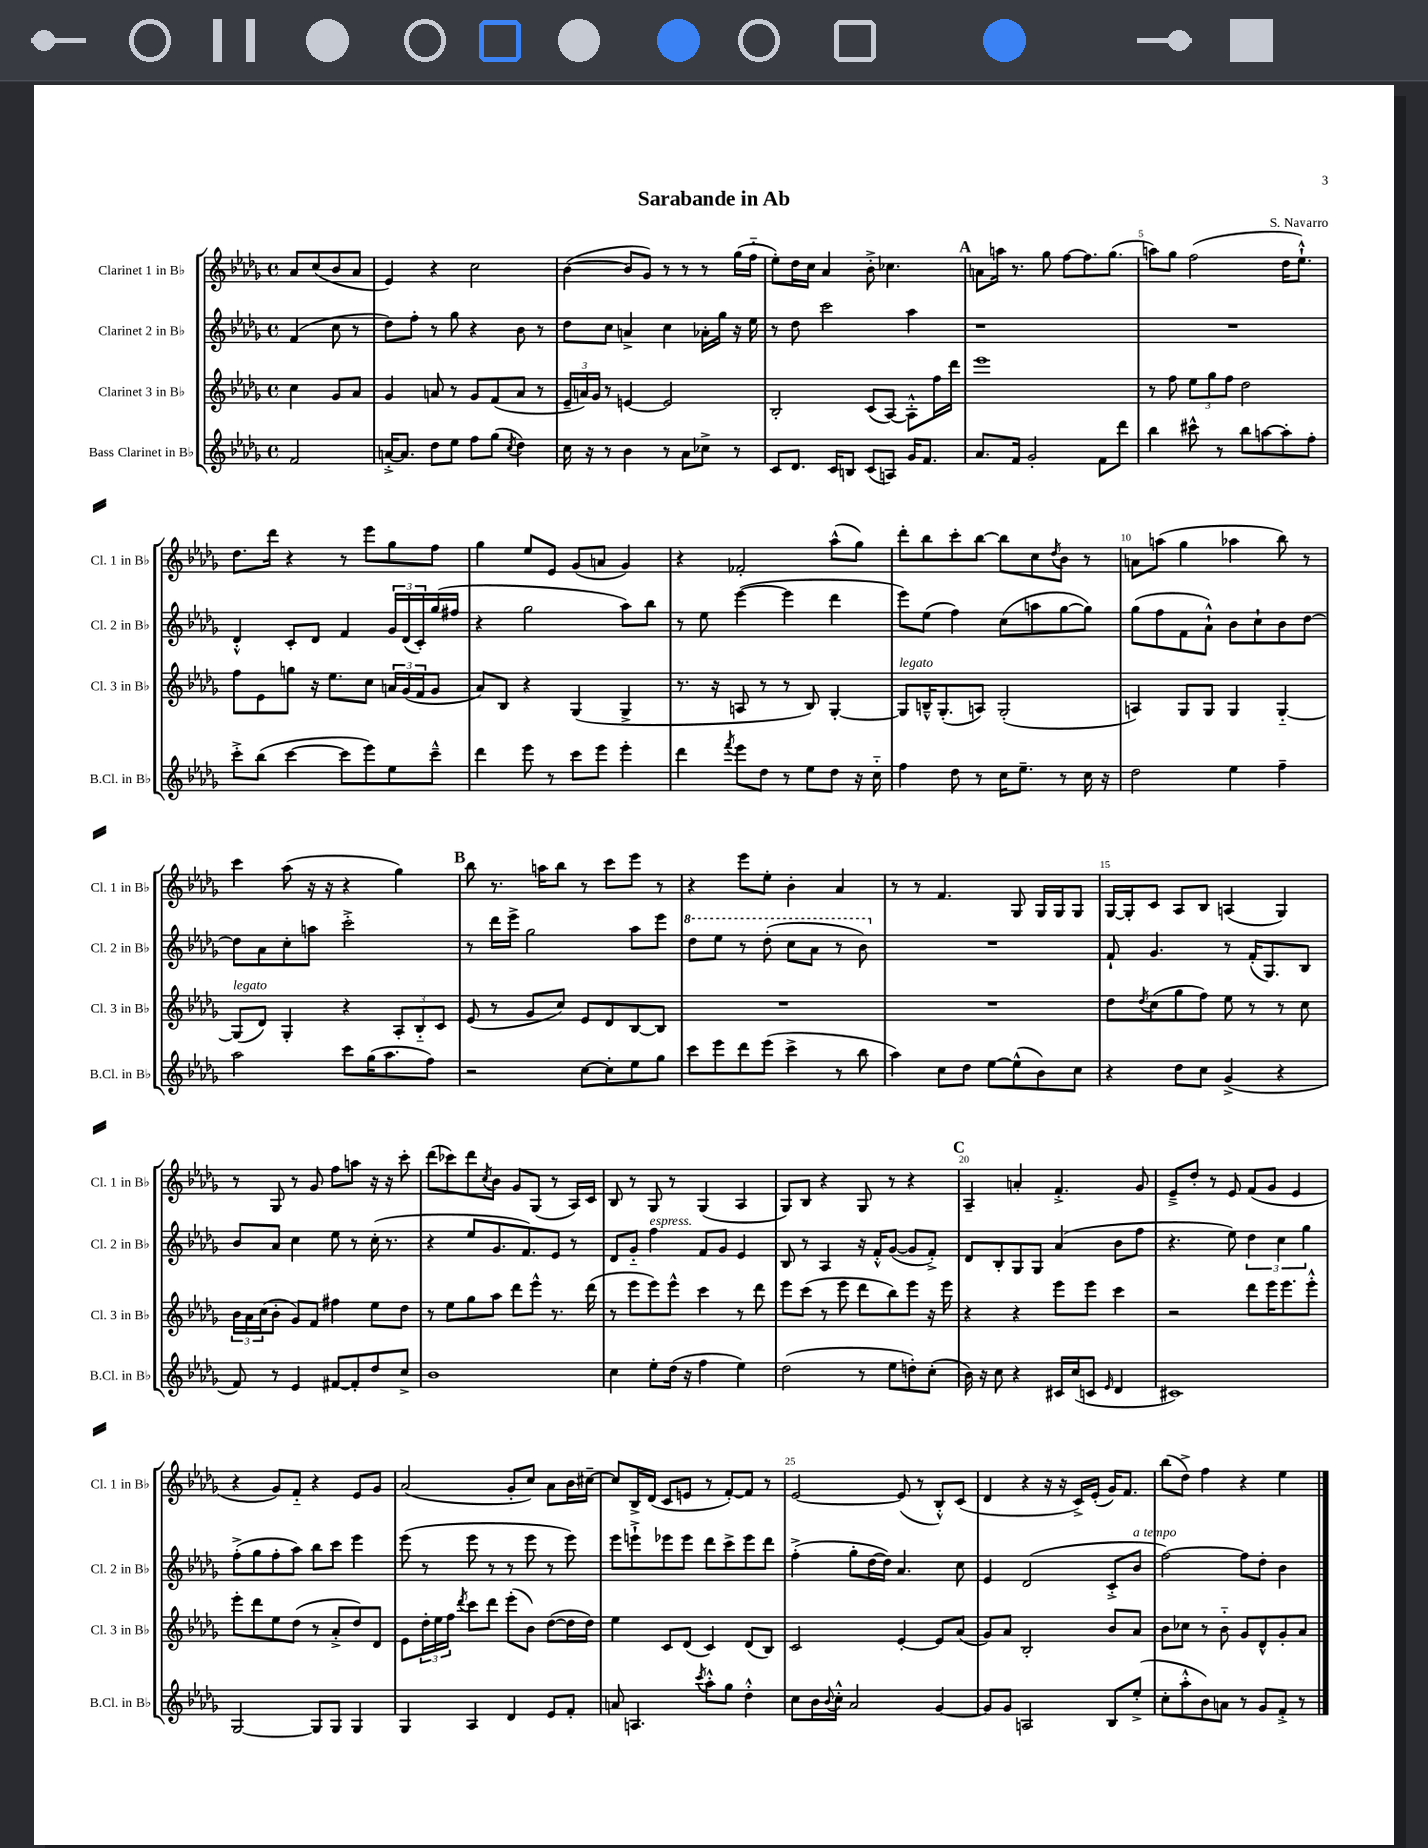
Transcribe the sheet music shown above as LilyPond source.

\header { title = "Sarabande in Ab" composer = "S. Navarro" }
<<
\new StaffGroup <<
\new Staff = "s0" \with { instrumentName = "Clarinet 1 in Bb" shortInstrumentName = "Cl. 1 in Bb" } {
    \clef treble \key des \major \defaultTimeSignature \time 4/4 \partial 2
    aes'8 c''8( bes'8 aes'8 |
    ees'4) r4 c''2 |
    bes'4~( bes'8 ges'8) r8 r8 r8 ges''16( f''16-_ |
    ees''8-.) des''16 c''16 aes'4 bes'8-.-> ces''4. |
    \mark \markup { \bold "A" } a'8 a''16 r8. ges''8 f''8~ f''8. ges''8.( |
    a''8) ges''8 f''2( des''16 ees''8.-!-^) |
    des''8. des'''16 r4 r8 ees'''8 ges''8 f''8 |
    ges''4 ees''8 ees'8 ges'8( a'8 ges'4) |
    r4 fes'2-. aes''8-^( ges''8) |
    des'''8-. bes''8 c'''8-. bes''8~ bes''8 c''8 \acciaccatura { des''8 } bes'8 r8 |
    a'8 a''8( ges''4 aes''4 bes''8) r8 |
    c'''4 aes''8( r16 r16 r4 ges''4) |
    \mark \markup { \bold "B" } bes''8 r8. a''16 bes''8 r8 c'''8 ees'''8 r8 |
    r4 ees'''8 ees''8-. bes'4-. aes'4 |
    r8 r8 f'4. ges8 ges16 ges16 ges8 |
    ges16~ ges16-. c'8 aes8 bes8 a4( ges4) |
    r8 ges8 r8 ges'8 f''8 a''8 r16 r16 c'''8-. |
    des'''8( ces'''8) des'''8 \acciaccatura { c''8 } bes'8 ges'8 ges8( r8 aes16) c'16 |
    bes8 r8 ges8 r8 ges4( aes4 |
    ges8) bes8 r4 ges8 r8 r4 |
    \mark \markup { \bold "C" } aes4-- a'4-. f'4.-.-> ges'8 |
    ees'8---> des''8-. r8 ees'8 f'8( ges'8 ees'4 |
    r4 ges'8) f'8-_ r4 ees'8 ges'8 |
    aes'2( ges'8-. c''8) aes'8 bes'16 cis''16~-- |
    cis''8 bes16-> des'16( c'8 e'8 r8 f'8~-.) f'8 r8 |
    ees'2~ ees'8( r8 bes8-.-^) c'8( |
    des'4 r4 r16 r16 c'16->) ees'16-.( ges'16) f'8. |
    bes''8( des''8->) f''4 r4 ees''4 \bar "|." |
}
\new Staff = "s1" \with { instrumentName = "Clarinet 2 in Bb" shortInstrumentName = "Cl. 2 in Bb" } {
    \clef treble \key des \major \defaultTimeSignature \time 4/4 \partial 2
    f'4( c''8 r8 |
    des''8) f''8-. r8 ges''8 r4 bes'8 r8 |
    des''8 c''8 a'4-> c''4 aes'16-. ges''16 r16 ees''16 |
    r8 des''8 c'''2 aes''4 |
    \mark \markup { \bold "A" } r1 |
    R1 |
    des'4-.-^ c'8-. des'8 f'4 \tuplet 3/2 { ges'16 des'16( c'16-.) } ges''16( fis''16 |
    r4 ges''2 aes''8) bes''8 |
    r8 ees''8 ees'''4~( ees'''4 des'''4 |
    ees'''8) ees''8( f''4) c''8( a''8 ges''8~ ges''8) |
    ges''8( f''8 f'8 aes'8-!-^) bes'8 c''8-! bes'8 des''8~ |
    des''8 aes'8 c''8-. a''8 c'''2-.-> |
    \mark \markup { \bold "B" } r8 des'''16 ees'''16-> ges''2 aes''8 ees'''8 |
    \ottava #1 des'''8 ees'''8 r8 des'''8-.( c'''8 aes''8 r8 bes''8) \ottava #0 |
    R1 |
    f'8-! ges'4. r8 f'16-.( ges8.) bes8 |
    bes'8 aes'8 c''4 ees''8 r8 c''16-.( r8. |
    r4 ees''8 ges'8. f'8.) ees'8 r8 |
    des'8 ges'8-_ f''4^\markup { \italic "espress." } f'8 ges'8 ees'4 |
    bes8 r8 aes4 r16 f'16-.-^ ges'8~( ges'8 f'8-.->) |
    \mark \markup { \bold "C" } des'8 bes8-. ges8 ges8 aes'4( bes'8 f''8 |
    r4. ees''8) \tuplet 3/2 { des''4 c''4 ges''4 } |
    f''8-.->( ges''8 f''8-. aes''8) bes''8 c'''8 ees'''4 |
    ees'''8( r8 ees'''8 r8 r8 ees'''8 r8 ees'''8) |
    ees'''8 e'''8-!-> ees'''8 ees'''8 des'''8 c'''8-> ees'''8 des'''8 |
    f''4-.->( ges''8-. des''16~ des''16) aes'4. c''8 |
    ees'4 des'2( c'8-.-> bes'8^\markup { \italic "a tempo" } |
    f''2~) f''8 des''8-. bes'4 \bar "|." |
}
\new Staff = "s2" \with { instrumentName = "Clarinet 3 in Bb" shortInstrumentName = "Cl. 3 in Bb" } {
    \clef treble \key des \major \defaultTimeSignature \time 4/4 \partial 2
    c''4 ges'8 aes'8 |
    ges'4 a'8 r8 ges'8 f'8( a'8 r8 |
    \tuplet 3/2 { ees'16-- a'16) ges'16 } r8 e'4~ e'2 |
    bes2-. c'8( aes8~) aes8-.-^ f''16 des'''16 |
    \mark \markup { \bold "A" } ees'''1 |
    r8 f''8 \tuplet 3/2 { ees''8 ges''8 f''8 } des''2 |
    f''8 ees'8 g''8 r16 ees''8. c''8 \tuplet 3/2 { a'16 ges'16( f'16 } ges'8 |
    aes'8) bes8 r4 ges4( ges4-> |
    r8. r16 a8 r8 r8 bes8) ges4~-. |
    ges8^\markup { \italic "legato" } b16---^ ges8.-.( a8) ges2-.( |
    a4) ges8 ges8 ges4 ges4~-_ |
    ges8^\markup { \italic "legato" }( des'8) ges4-. r4 \tuplet 3/2 { aes8-. bes8-_ c'8 } |
    \mark \markup { \bold "B" } ees'8( r8 ges'8 c''8) ees'8 des'8 bes8~ bes8 |
    R1 |
    R1 |
    des''8 \acciaccatura { des''8 } c''8( ges''8 f''8) ees''8 r8 r8 c''8 |
    \tuplet 3/2 { bes'16 aes'16 c''16( } bes'8-. ges'8) f'8 fis''4 ees''8 des''8 |
    r8 ees''8 ges''8 aes''8 des'''8 ees'''8-^ r8. des'''16( |
    r8 ees'''8 ees'''8) ees'''8-^ c'''4 r8 des'''8 |
    ees'''8 c'''8( r8 ees'''8 des'''8 bes''8) ees'''8 r16 ees'''16 |
    \mark \markup { \bold "C" } r4 r4 ees'''8 ees'''8 c'''4 |
    r2 des'''8 ees'''16 ees'''8. ees'''8-.-^ |
    ees'''8-. des'''8 ees''8 des''8( r8 aes'8-.-> des''8) des'8 |
    ees'8 \tuplet 3/2 { des''16-. ees''16 f''16 } \acciaccatura { des'''8 } c'''8 des'''8 ees'''8-.( bes'8) des''8~( des''16 des''16) |
    ees''4 c'8 des'8( c'4) des'8( bes8) |
    c'2 ees'4~-. ees'8 aes'8( |
    ges'8) aes'8 bes2-. bes'8 aes'8 |
    bes'8 ces''8 r8 bes'8-_ ges'8 des'8-^ ges'8-. aes'8 \bar "|." |
}
\new Staff = "s3" \with { instrumentName = "Bass Clarinet in Bb" shortInstrumentName = "B.Cl. in Bb" } {
    \clef treble \key des \major \defaultTimeSignature \time 4/4 \partial 2
    f'2 |
    a'16~-.-> a'8. des''8 ees''8 f''8 ges''8( \acciaccatura { c''8 } des''4) |
    c''16 r16 r8 bes'4 r8 aes'8 ces''8-> r8 |
    c'8 des'8. c'16 b8 c'8( a8) ges'16 f'8. |
    \mark \markup { \bold "A" } aes'8. f'16 ges'2-. f'8 des'''8 |
    bes''4 cis'''8-^ r8 bes''8 a''8~ a''8-. f''8-. |
    c'''8-.-> bes''8( c'''4~ c'''8 ees'''8) ees''8 c'''8---^ |
    des'''4 ees'''8 r8 c'''8 ees'''8 ees'''4-. |
    des'''4 \acciaccatura { f'''8 } ees'''8 des''8 r8 ees''8 des''8 r16 c''16-_ |
    f''4 des''8 r8 c''16 ees''8.-- r8 c''16 r16 |
    des''2 ees''4 f''4-- |
    aes''2 c'''8 ges''16( aes''8. f''8) |
    \mark \markup { \bold "B" } r2 c''8~ c''8-. ees''8 ges''8 |
    c'''8 ees'''8 des'''8 ees'''8( c'''4-> r8 bes''8 |
    aes''4) c''8 des''8 ees''8~ ees''8-^( bes'8) c''8 |
    r4 des''8 c''8 ges'4->( r4 |
    f'8) r8 ees'4 fis'8~ fis'8-. des''8 c''8-> |
    bes'1 |
    c''4 ees''8-. des''16( r16 f''4 ees''4) |
    des''2( r8 ees''8 d''8-.) c''8-.( |
    \mark \markup { \bold "C" } bes'16) r16 c''8 r4 cis'16 c''16( c'8 \grace { ees'16 } des'4 |
    cis'1) |
    ges2~ ges8 ges8 ges4 |
    ges4 aes4 des'4 ees'8 f'8-. |
    a'8 a4. \acciaccatura { c'''8 } aes''8-.-^ ges''8 des''4-.-^ |
    c''8 bes'16 \appoggiatura { bes'8 } c''16-.-^ aes'2 ges'4~ |
    ges'8 ges'8 a2 bes8 ees''8-.->( |
    c''8-. aes''8-.-^ bes'8) a'8 r8 ges'8 f'8-.-> r8 \bar "|." |
}
>>
>>
\layout { \context { \Score \override BarNumber.break-visibility = ##(#f #t #t) barNumberVisibility = #(every-nth-bar-number-visible 5) } }
